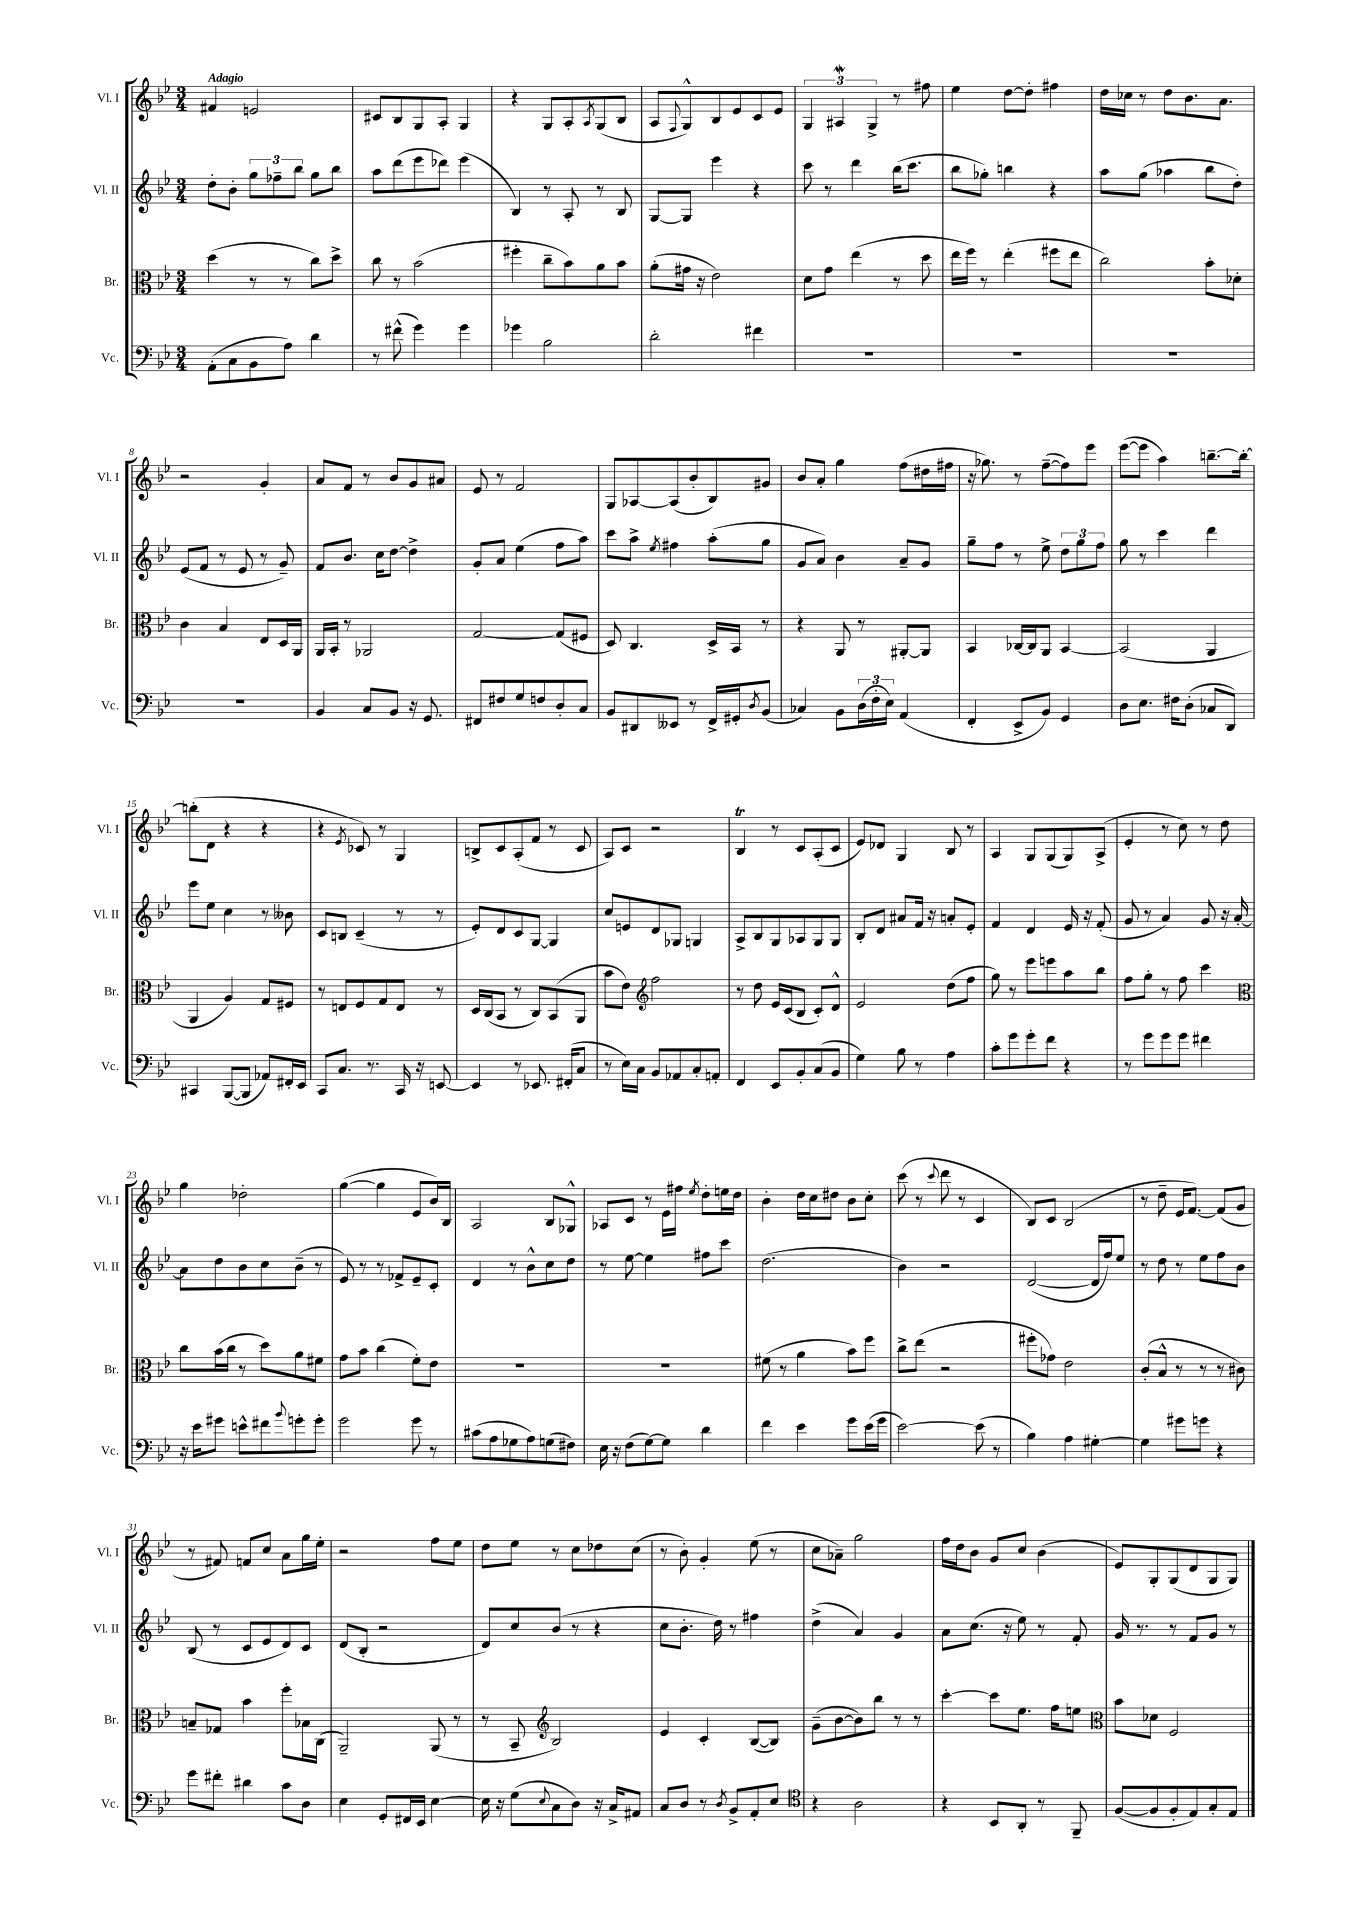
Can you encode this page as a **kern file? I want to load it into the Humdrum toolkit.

**kern	**kern	**kern	**kern
*staff4	*staff3	*staff2	*staff1
*clefF4	*clefC3	*clefG2	*clefG2
*k[b-e-]	*k[b-e-]	*k[b-e-]	*k[b-e-]
*M3/4	*M3/4	*M3/4	*M3/4
(8AA'\L	(4dd\	8dd'\L	4f#/
8C\	.	8b-'\J	.
8BB-\	8r	12gg\L	2e/
.	.	12ff-~\	.
8A\J)	8r	.	.
.	.	12bb-\J	.
4d\	8cc\L)	8gg\L	.
.	8dd^\J	8bb-\J	.
=	=	=	=
8r	8cc\	8aa\L	8c#/L
(8f#^^\	8r	(8ddd\	8B-/
4g\)	(2b-\	8eee-\	8G/
.	.	8ddd-\J)	8A'/J
4g\	.	(4eee-\	4G/
=	=	=	=
4g-\	4ff#'\	4B-/)	4r
2B-\	8cc~\L	8r	8G/L
.	8b-\)	8A'/	8A'/
.	.	.	8qA/
.	8a\	8r	(8G/
.	8b-\J	8B-/	8B-/J
=	=	=	=
2d'\	(8a'\L	[8G/L	8A/L
.	.	.	8qqF/
.	16g#\Jk	8G/]J	8G^^/)
.	16r	.	.
.	2e-\)	4eee-\	8B-/
.	.	.	8e-/
4f#\	.	4r	8c/
.	.	.	8e-/J
=	=	=	=
2.r	8d\L	8ccc\	6G/
.	8g\J	8r	.
.	.	.	6A#/
.	(4ee-\	4ddd\	.
.	.	.	6G^/
.	8r	(16bb-\LK	8r
.	.	8.ccc\J	.
.	8dd\	.	8ff#\
=	=	=	=
2.r	16ee-\LL	8bb-\L	4ee-\
.	16ff\JJ)	.	.
.	8r	8gg-'\J)	.
.	(4ee-'\	4bb\	[8dd\L
.	.	.	8dd'\]J
.	8ff#\L	4r	4ff#\
.	8ee-\J	.	.
=	=	=	=
2.r	2cc\)	8aa\L	16dd\LL
.	.	.	16cc-\JJ
.	.	(8gg\J	8r
.	.	4aa-\	8dd\L
.	.	.	8.b-\
.	8b-'\L	8bb-\L	.
.	.	.	8.a\J
.	8d-'\J	8dd'\J)	.
=	=	=	=
2.r	4c\	(8e-/L	2r
.	.	8f/J	.
.	4B-/	8r	.
.	.	8e-/	.
.	8E-/L	8r	4g'/
.	16D/L	8g~/)	.
.	16AA/JJ	.	.
=	=	=	=
4BB-/	16AA/LL	8f/L	8a/L
.	16BB-'/JJ	.	.
.	8r	8.b-/J	8f/J
8C/L	2AA-/	.	8r
.	.	16cc\LK	.
8BB-/J	.	[8dd\J	8b-/L
16r	.	4dd^\]	8g/
8.GG/	.	.	.
.	.	.	8a#/J
=	=	=	=
8FF#/L	[2G/	8g'/L	8e-/
8F#/	.	8a/J	8r
8G/	.	(4ee-\	2f/
8F/	.	.	.
8D'/	(8G/]L	8ff\L	.
8C/J	8F#/J	8aa\J)	.
=	=	=	=
8BB-/L	8D/)	8ccc\L	8G/L
8DD#/	4.C/	8aa^\J	[8A-/
.	.	8qee-/	.
8EE--/J	.	4ff#\	(8A-/]
8r	.	.	8b-'/
16FF^/LL	16D^/LL	(8aa'\L	8B-/)
16GG#'/J	16BB-/JJ	.	.
8qD/	.	.	.
(8BB-/J	8r	8gg\J	8g#/J
=	=	=	=
4C-/)	4r	8g/L	8b-/L
.	.	8a/J)	8a'/J
8BB-\L	8AA/	4b-\	4gg\
(24D\L	8r	.	.
24F'\	.	.	.
24E-\JJ)	.	.	.
(4AA/	[8AA#'/L	8a~/L	(8ff\L
.	8AA#/]J	8g/J	16dd#\L
.	.	.	16ff#\JJ
=	=	=	=
4FF'/	4BB-/	8gg~\L	16r
.	.	.	8.gg-\)
.	.	8ff\J	.
8EE-^/L	[16C-/LL	8r	8r
.	16C-/]J	.	.
8BB-/J)	8AA/J	8ee-^\	([8ff~\L
4GG/	[4BB-/	12dd\L	8ff\])
.	.	12gg\	.
.	.	.	8eee-\J
.	.	12ff\J	.
=	=	=	=
8D\L	(2BB-/]	8gg\	([8eee-\L
8.E-\J	.	8r	8eee-\]J
.	.	4ccc\	4aa\)
16F#\LK	.	.	.
(8D'\J	.	.	.
8C-/L	4AA/	4ddd\	[8.bb~\L
8DD/J)	.	.	.
.	.	.	16bb'\_Jk
=	=	=	=
4CC#/	4AA/	8eee-\L	(8bb'\]L
.	.	8ee-\J	8d\J
([8BBB-/L	4A/)	4cc\	4r
8BBB-/]J	.	.	.
8AA-/L)	8G/L	8r	4r
16FF#'/L	8F#/J	8b--\	.
16EE-/JJ	.	.	.
=	=	=	=
8CC/L	8r	8c/L	4r
8.C/J	8E/L	8B/J	.
.	.	.	8qe-/
.	8F/	(4c~/	8c-/)
8.r	.	.	.
.	8G/	.	8r
16CC/	8E/J	8r	4G/
16r	.	.	.
[8EE/	8r	8r	.
=	=	=	=
4EE/]	16D/LL	8e-'/L)	8B^/L
.	(16C/J	.	.
.	8BB-/J	8d/	8c/
8r	8r	8c/	(8A'/
8.EE-/	8C/L)	[8G/J	8f/J
.	(8BB-/	4G/]	8r
(16FF#'/LK	.	.	.
8C/J	8AA/J	.	8c/
=	=	=	=
8r	8b-\L	8cc/L	8A/L)
16E-\LL)	8e-\J)	8e/	8c/J
16C\JJ	.	.	.
*	*clefG2	*	*
8BB-/L	2ff\	8d/	2r
8AA-/	.	8G-/J	.
8C'/	.	4G/	.
8AA'/J	.	.	.
=	=	=	=
4FF/	8r	8A^/L	4B-/
.	8dd\	8B-/	.
8EE-/L	16e-/LL	8G/	8r
.	(16c/J	.	.
8BB-'/	8B-/J	8A-/	8c/L
(8C/	8c'/L)	8G/	(8A'/
8BB-/J	8d^^/J	8G/J	8c/J
=	=	=	=
4G\)	2e-/	8B-'/L	8e-/L)
.	.	8d/J	8d-/J
8B-\	.	8a#/L	4G/
8r	.	16f/Jk	.
.	.	16r	.
4A\	(8dd\L	8a'/L	8B-/
.	8ff\J	8e-'/J	8r
=	=	=	=
8c'\L	8gg\)	4f/	4A/
8g\	8r	.	.
8g'\	8eee-\L	4d/	8G/L
8f\J	8eee\	.	(8G/
4r	8aa\	16e-/	8G/)
.	.	16r	.
.	8bb-\J	(8f'/	(8A^/J
=	=	=	=
8r	8ff\L	8g/	4e-'/
8g\L	8gg'\J	8r	.
8g\	8r	4a/)	8r
8g\J	8ff\	.	8cc\)
4f#\	4ccc\	8g/	8r
.	.	16r	8dd\
.	.	[16a'/	.
=	=	=	=
*	*clefC3	*	*
16r	8cc\L	8a\]L	4gg\
16e-\LK	.	.	.
8g#\J	(16b-\L	8dd\	.
.	16cc\JJ	.	.
8e^^\L	8r	8b-\	2dd-'\
8f#\	8dd\L)	8cc\	.
8qqb-/	.	.	.
8g'\	8a\	(8b-~\J	.
8g'\J	8f#\J	8r	.
=	=	=	=
2g\	8g\L	8e-/)	([4gg\
.	8b-\J	8r	.
.	(4cc\	8r	4gg\]
.	.	8f-^/L	.
8g\	8f'\L)	8e-~/	8e-/L
8r	8e-\J	8c'/J	16b-/L)
.	.	.	16B-/JJ
=	=	=	=
(8c#\L	2.r	4d/	2A/
8A\	.	.	.
8G-\	.	8r	.
8A\)	.	8b-^^\L	.
(8G\	.	8cc\	8B-/L
8F#\J)	.	8dd\J	8G-^^/J
=	=	=	=
16E-\	2.r	8r	8A-/L
16r	.	.	.
(8F\L	.	[8ee-\	8c/J
[8G\)	.	4ee-\]	8r
8G\]J	.	.	16e-\LL
.	.	.	16ff#\JJ
.	.	.	8qee-/
4d\	.	8ff#\L	8dd'\L
.	.	8ccc\J	16ee\L
.	.	.	16dd\JJ
=	=	=	=
4f\	(8f#\	(2.dd\	4b-'\
.	8r	.	.
4e-\	4a\	.	16dd\LL
.	.	.	16cc\J
.	.	.	8dd#\J
8g\L	8b-\L)	.	8b-\L
(16e-\L	8ff\J	.	8cc'\J
16g\JJ	.	.	.
=	=	=	=
[2e-\)	8cc^\L	4b-\)	(8ccc\
.	(8ee-\J	.	8r
.	.	.	8qqccc/
.	2r	2r	8ddd\
.	.	.	8r
(8e-\]	.	.	4c/
8r	.	.	.
=	=	=	=
4B-\)	8ff#'\L	([2d/	8B-/L)
.	8g-\J)	.	8c/J
4A\	2e-\	.	(2B-/
[4G#'\	.	16d/]LL	.
.	.	16ff/J)	.
.	.	8ee-/J	.
=	=	=	=
4G#\]	(8c'/L	8r	8r
.	8B-^^/J	8dd\	8dd~\
8g#\L	8r	8r	16e-/LK
.	.	.	[8.f/J)
8g\J	8r	8ee-\L	.
4r	8r	8ff\	(8f/]L
.	8c#\)	8b-\J	8g/J
=	=	=	=
8g\L	8B~/L	(8B-/	8r
8f#'\J	8G-/J	8r	8f#/)
4d#\	4b-\	8c/L	8f/L
.	.	8e-/	8cc/J
8c\L	8ff'\L	8d/)	8a\L
8D\J	16B-\L	8c/J	16gg\L
.	(16C\JJ	.	16ee-'\JJ
=	=	=	=
4E-\	2AA~/)	(8d/L	2r
.	.	8B-'/J	.
8GG'/L	.	2r	.
16FF#/L	.	.	.
16EE-/JJ	.	.	.
[4E-\	(8AA/	.	8ff\L
.	8r	.	8ee-\J
=	=	=	=
16E-\]	8r	8d/L)	8dd\L
16r	.	.	.
(8G\L	8BB-~/	8cc/	8ee-\J
*	*clefG2	*	*
8qqE-/	.	.	.
8C\	2B-/)	(8b-/J	8r
8D\J)	.	8r	8cc\L
16r	.	4r	8dd-\
16C^/LK	.	.	.
8AA#/J	.	.	(8cc\J
=	=	=	=
8C/L	4e-/	8cc\L	8r
8D/J	.	8.b-'\J	8b-'\)
8r	4c'/	.	4g'/
.	.	16dd\)	.
8qD/	.	.	.
8BB-^/L	.	8r	.
8AA'/	([8B-/L	4ff#\	(8ee-\
8E-/J	8B-/]J)	.	8r
=	=	=	=
*clefC4	*	*	*
4r	(8g~\L	(4dd^\	8cc\L
.	[8b-\	.	8a-~\J)
2A\	8b-\])	4a/)	2gg\
.	8bb-\J	.	.
.	8r	4g/	.
.	8r	.	.
=	=	=	=
4r	[4ccc'\	8a\L	16ff\LL
.	.	.	16dd\J
.	.	(8.cc\J	8b-\J
8BB-/L	8ccc\]L	.	8g/L
.	.	16r	.
8AA'/J	8.ee-\J	8ee-\)	8cc/J
8r	.	8r	(4b-\
.	16ff\LK	.	.
8FF~/	8ee\J	8f'/	.
=	=	=	=
*	*clefC3	*	*
([8F/L	8b-\L	16g/	8e-/L)
.	.	8.r	.
8F/]	8d-\J	.	8G'/
8F'/	2F/	8r	(8G/
8E-/)	.	8f/L	8d/
8G'/	.	8g/J	8G/
8E-/J	.	8r	8G/J)
==	==	==	==
*-	*-	*-	*-
